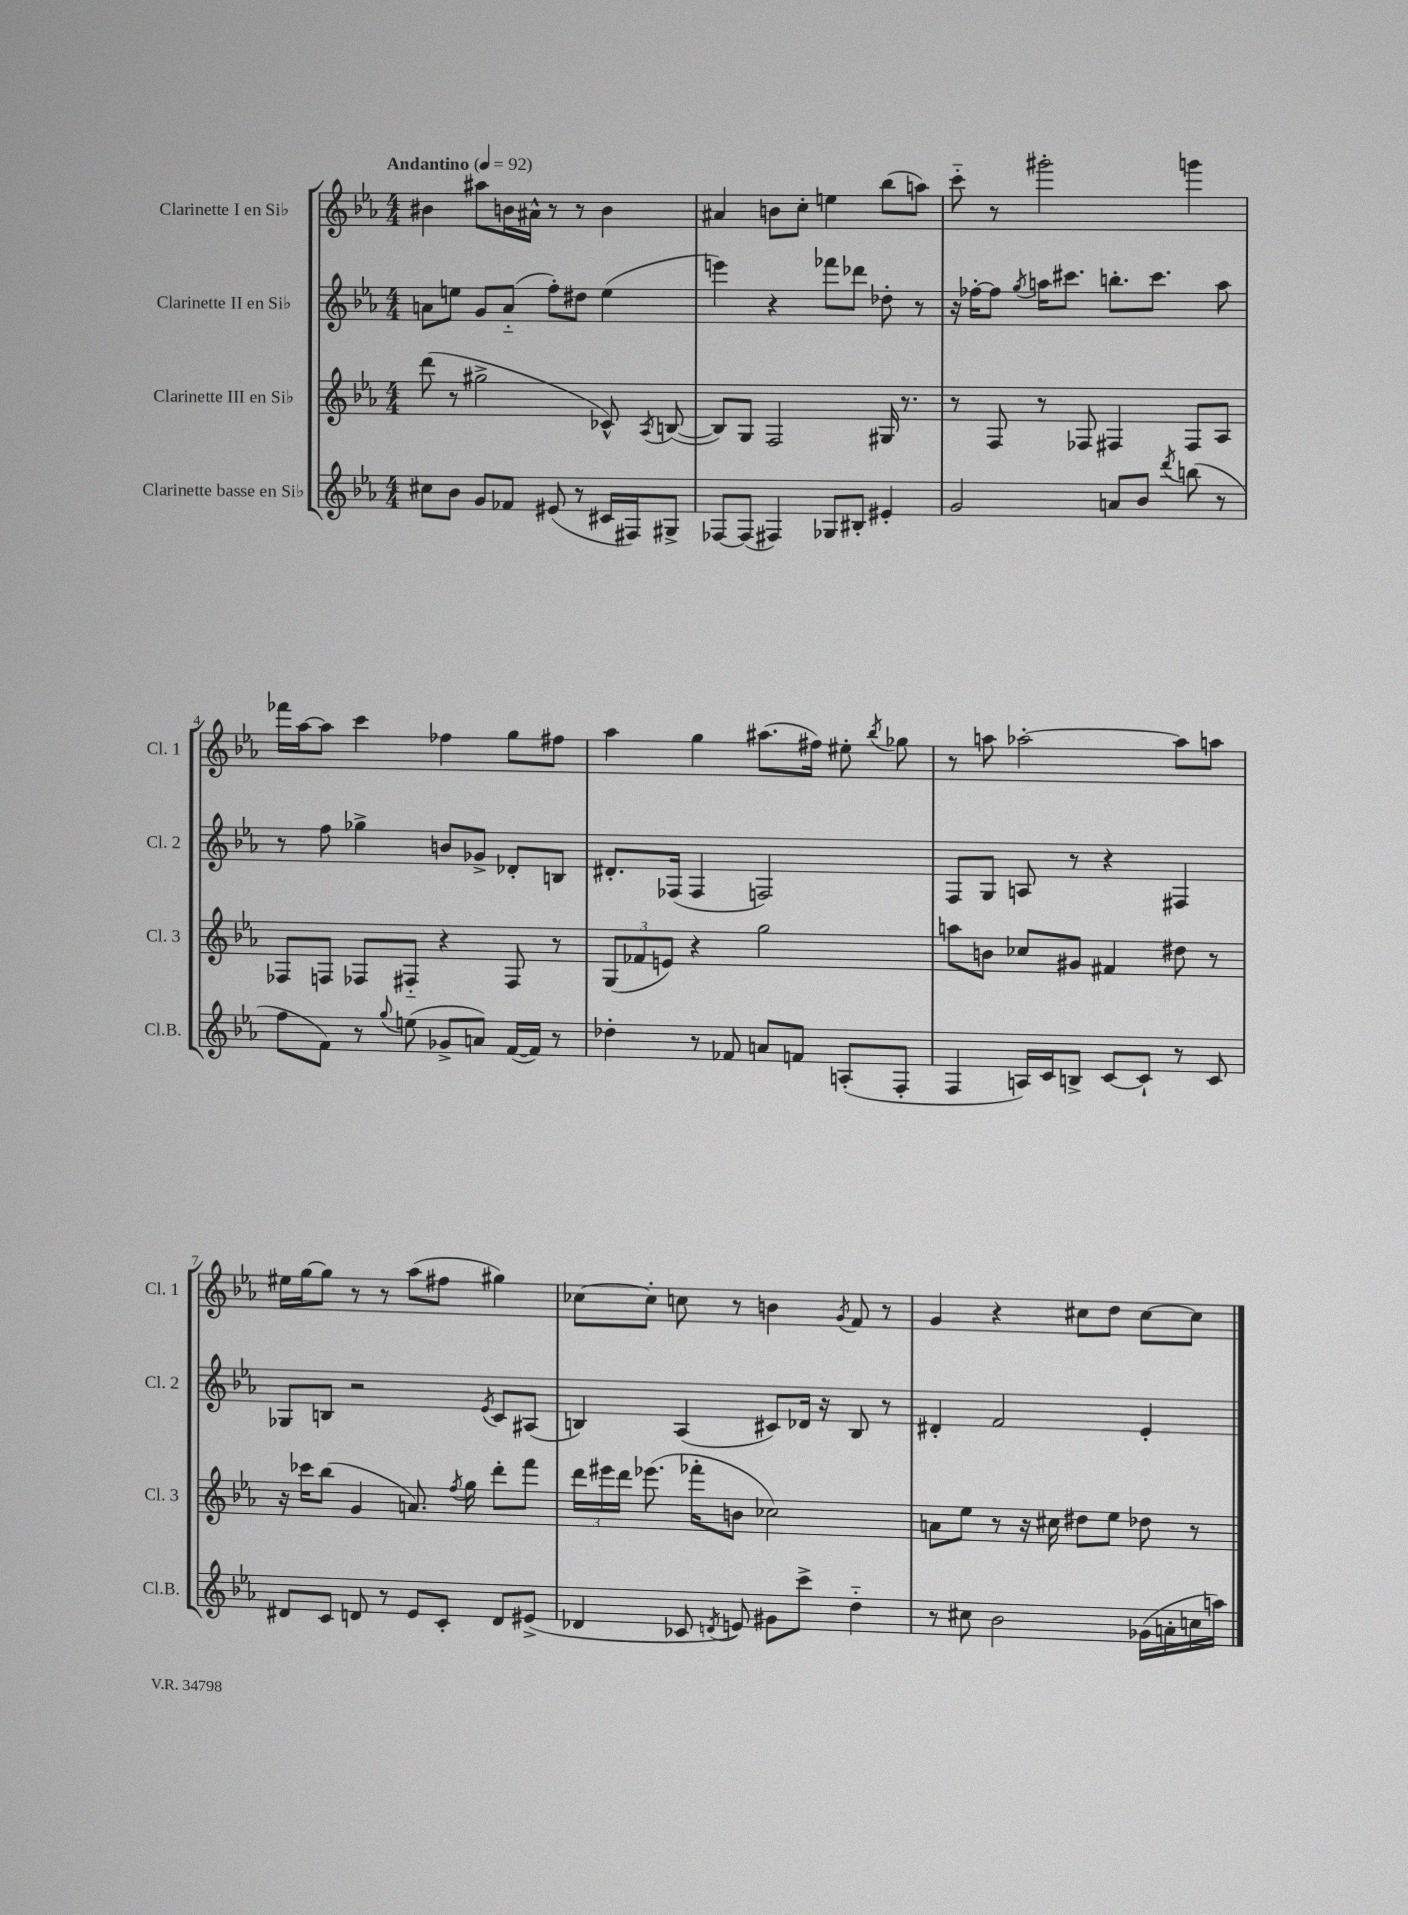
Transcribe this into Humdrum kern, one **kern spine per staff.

**kern	**kern	**kern	**kern
*staff4	*staff3	*staff2	*staff1
*clefG2	*clefG2	*clefG2	*clefG2
*k[b-e-a-]	*k[b-e-a-]	*k[b-e-a-]	*k[b-e-a-]
*M4/4	*M4/4	*M4/4	*M4/4
*MM92	*MM92	*MM92	*MM92
8cc#	(8ddd	8a	4b#
8b-	8r	8ee	.
8g	2gg#^	8g	8aa#
8f-	.	(8a'~	16b
.	.	.	16a#^^
(8e#	.	8ff')	8r
8r	.	8dd#	8r
16c#	8c-^^)	(4ee	4b
16F#)	.	.	.
.	8qA-	.	.
8G#^	([8B	.	.
=	=	=	=
[8F-	8B])	4eee)	4a#
(8F-]	8G	.	.
4F#)	2F	4r	8b
.	.	.	8cc'
8G-	.	8fff-	4ee
8B#'	.	8ddd-	.
4e#'	16G#	8dd-'	(8bb-
.	8.r	.	.
.	.	8r	8aa)
=	=	=	=
2g	8r	16r	8ccc'~
.	.	[16ff-'	.
.	8F	8ff-]	8r
.	.	8qgg	.
.	8r	16aa	2ggg#'
.	.	8.ccc#	.
.	8F-	.	.
8a	4F#	8.bb'	.
8b-	.	.	.
.	.	8.ccc#	.
8qddd	.	.	.
(8bb	8F#	.	4ggg
8r	8A-	8aa	.
=	=	=	=
8ff	8F-	8r	16fff-
.	.	.	[16aa-
8f)	8F	8ff	8aa-]
8r	8F-	4gg-^	4ccc
8qqgg	.	.	.
(8ee	8F#'~	.	.
8g-^	4r	8b	4ff-
8a)	.	8g-^	.
([16f	8F#	8d-'	8gg
16f])	.	.	.
8r	8r	8B	8ff#
=	=	=	=
4dd-'	(12G	8.d#'	4aa-
.	12f-	.	.
.	12e)	.	.
.	.	(16F-	.
8r	4r	4F-	4gg
8f-	.	.	.
8a	2gg	2F)	(8.aa#
8f	.	.	.
.	.	.	16ff#)
(8A'	.	.	8ee#'
.	.	.	8qbb-
8F'	.	.	8gg-
=	=	=	=
4F	8aa	8F	8r
.	8b	8G	8aa
16A)	8cc-	8A	[2aa-'
16c	.	.	.
8B^	8g#	8r	.
[8c	4f#	4r	.
8c`]	.	.	.
8r	8dd#	4F#	8aa-]
8c	8r	.	8aa
=	=	=	=
8d#	16r	8G-	16ee#
.	16ccc-	.	[16gg
8c	(8bb-	8B	8gg]
8d	4g	2r	8r
8r	.	.	8r
8e-	8.a)	.	(8aa-
8c'	.	.	8ff#
.	8qff	.	.
.	16gg	.	.
.	.	8qe-	.
8d	8ddd'	8c	4gg#)
(8e#^	8fff	(8A#	.
=	=	=	=
4d-	24ddd	4B)	[8cc-
.	24eee#	.	.
.	24ddd	.	.
.	(8.eee-	.	8cc-']
8c-	.	(4A-	8cc
.	16fff-'	.	.
8qd	.	.	.
8e)	8b	.	8r
8g#	2cc-)	8c#)	4b
8ccc^	.	16d-	.
.	.	16r	.
.	.	.	8qg
4dd'~	.	8B	8f
.	.	8r	8r
=	=	=	=
8r	8a	4d#'	4g
8cc#	8ee-	.	.
2b-	8r	2f	4r
.	16r	.	.
.	16cc#	.	.
.	8dd#	.	8cc#
.	8ee-	.	8dd
(16g-	8dd-	4e-'	[8cc#
16a'	.	.	.
16cc	8r	.	8cc#]
16aa)	.	.	.
==	==	==	==
*-	*-	*-	*-
